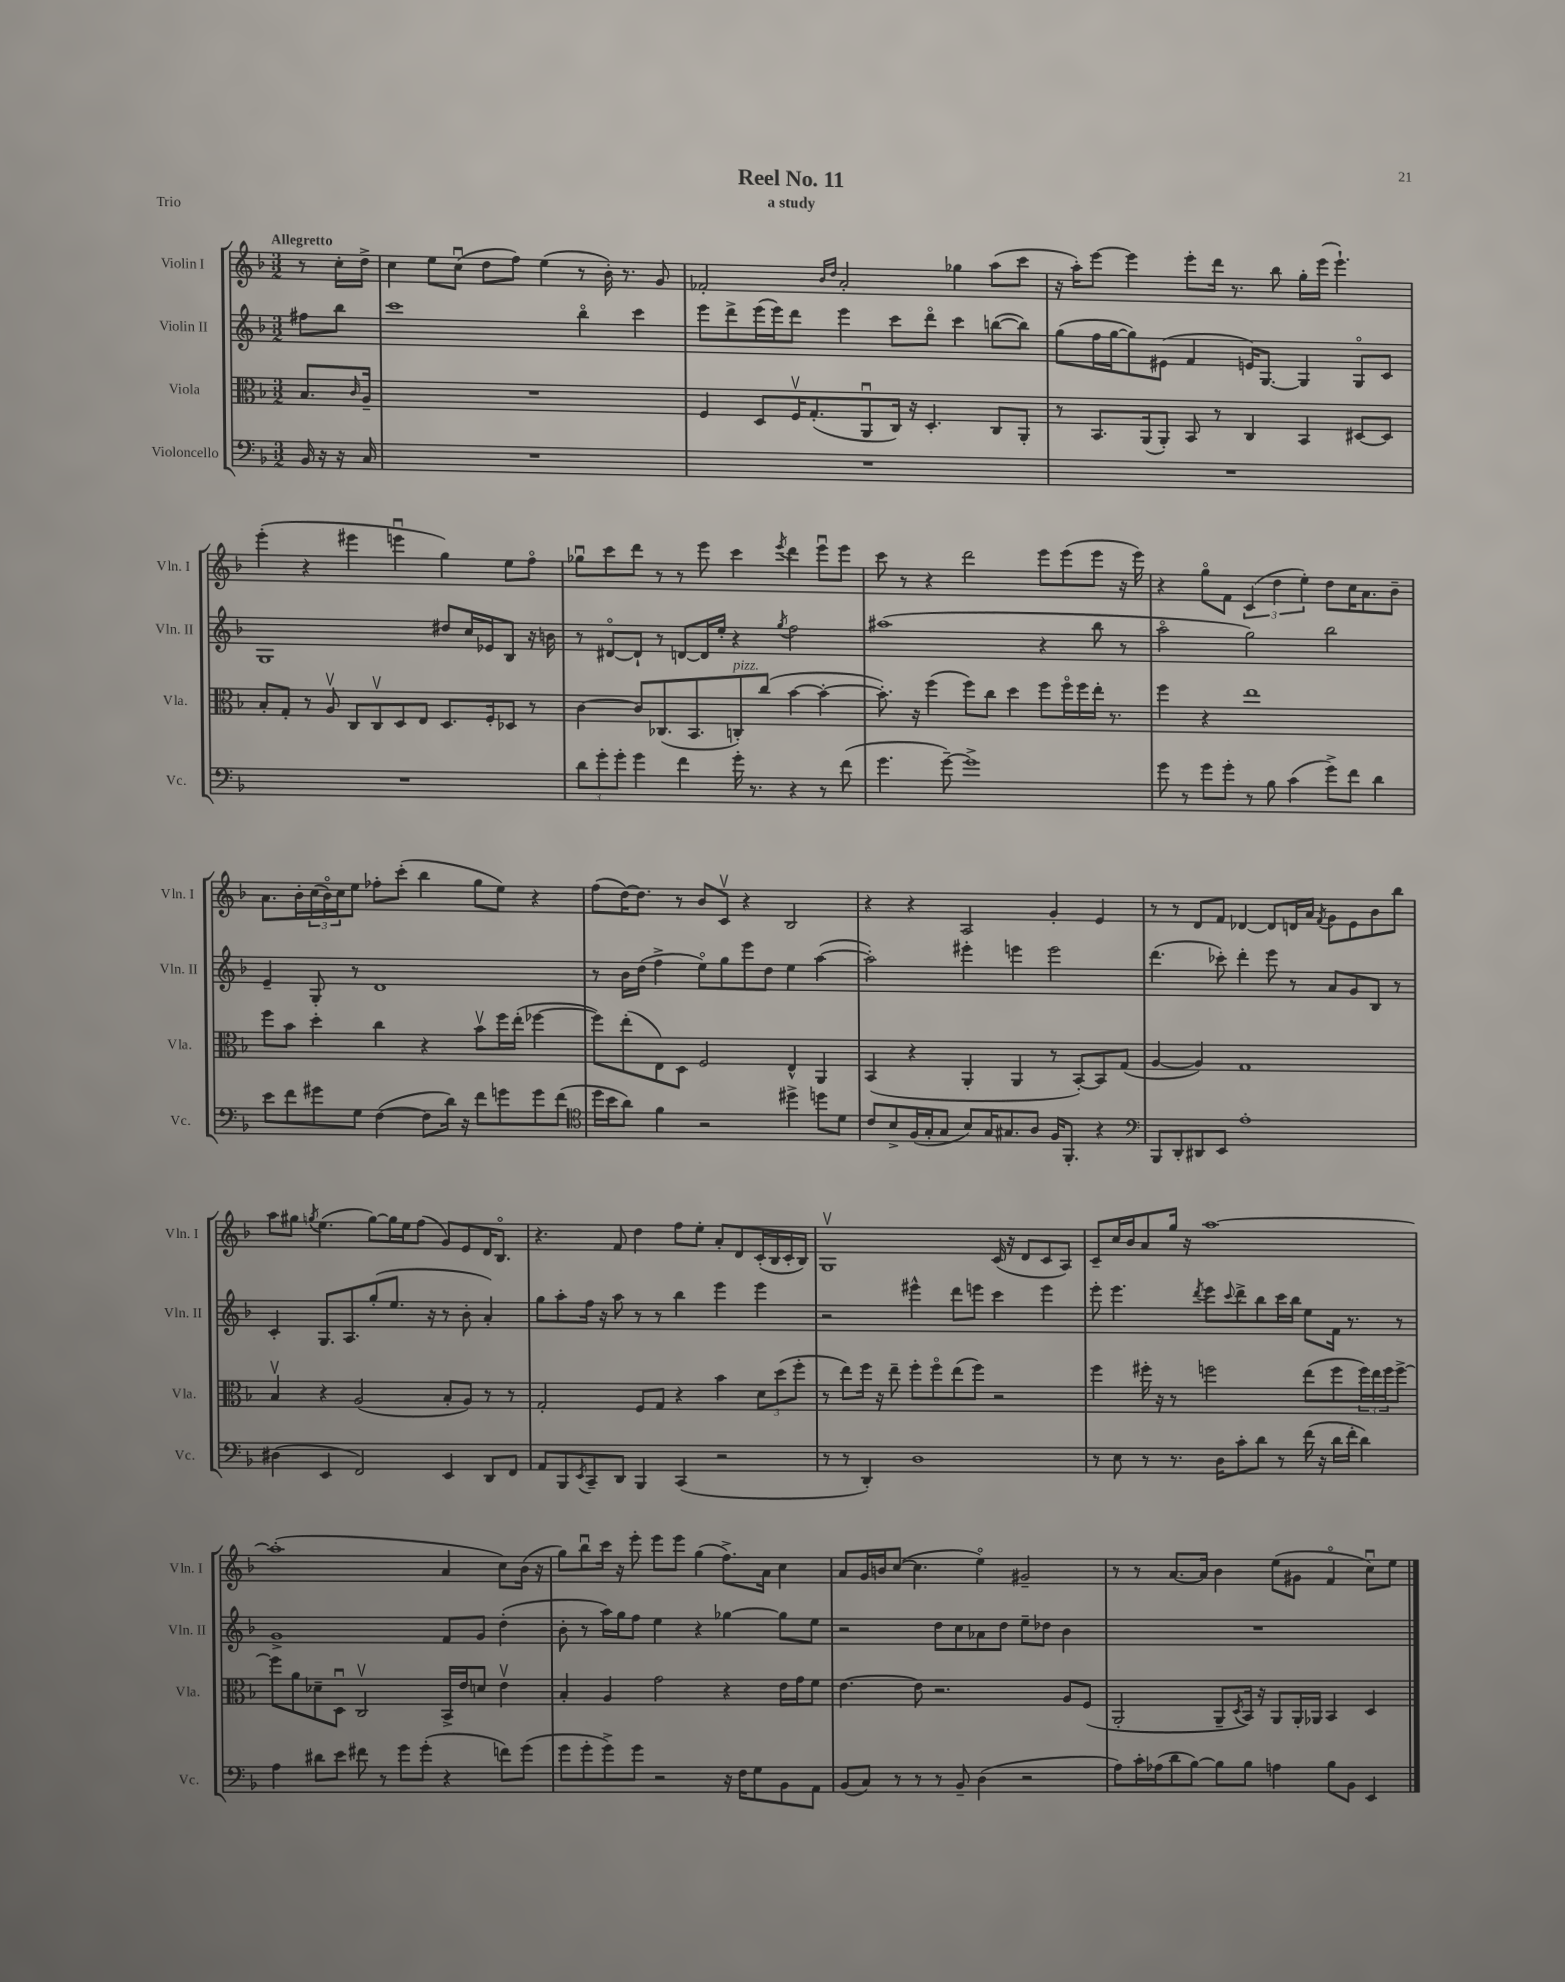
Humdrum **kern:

**kern	**kern	**kern	**kern
*staff4	*staff3	*staff2	*staff1
*clefF4	*clefC3	*clefG2	*clefG2
*k[b-]	*k[b-]	*k[b-]	*k[b-]
*M3/2	*M3/2	*M3/2	*M3/2
16BB-	8.B-	8ff#	8r
16r	.	.	.
16r	.	8bb-	16cc'
.	16qqc	.	.
16C	16A~	.	16dd^
=	=	=	=
1.r	1.r	1ccc	4cc
.	.	.	8ee
.	.	.	(8ccu
.	.	.	8dd
.	.	.	8ff)
.	.	.	(4ee
.	.	4bb-o	8r
.	.	.	16b-')
.	.	.	8.r
.	.	4ccc	.
.	.	.	8g
=	=	=	=
1.r	4F	8eee	2f-'
.	.	8ddd^	.
.	8D	(16eee	.
.	.	16eee)	.
.	16Fv	8ddd	.
.	(8.G'	.	.
.	.	.	16qqb-
.	.	.	16qqdd
.	.	4eee	2a'
.	8AAu	.	.
.	16C)	8ccc	.
.	16r	.	.
.	4.D'	8dddo	.
.	.	4ccc	4gg-
.	8C	([8bb	(8aa
.	8AA'	8bb])	8ccc
=	=	=	=
1.r	8r	(8gg	16r
.	.	.	16aa')
.	8.BB-	16ff	[8eee
.	.	[16gg	.
.	.	8gg])	4eee]
.	(16AA	.	.
.	8AA')	(8e#	.
.	8BB-	4f	8eee'
.	8r	.	16ddd
.	.	.	8.r
.	4C	16e)	.
.	.	[8.G	.
.	.	.	8bb-
.	4BB-	4G]	16gg'
.	.	.	(16eee
.	.	.	4.eee`)
.	[8D#	8Go	.
.	8D#]	8c	.
=	=	=	=
1.r	8B-'	1G	(4eee'
.	8G'	.	.
.	8r	.	4r
.	8Av	.	.
.	8C	.	4eee#
.	8Cv	.	.
.	8D	.	4eeeu
.	8E	.	.
.	8.D	8dd#	4gg)
.	.	16cc	.
.	16F'	16e-	.
.	8D-	8B-	8ee
.	8r	16r	8ffo
.	.	16b	.
=	=	=	=
12d	[4c	8r	8gg-u
12g'	.	.	.
.	.	[8d#o	8ccc
12g'	.	.	.
4g	8c]	8d#`]	8ddd
.	(8.C-	8r	8r
4f	.	[8d	8r
.	8.BB-	.	.
.	.	16d]	8eee
.	.	16ee'	.
16g'	8C')	4r	4ccc
8.r	.	.	.
.	(8cc	.	.
.	.	8qgg	8qeee
4r	[4b-	2ff	4ddd
8r	4b-'_	.	8eeeu
(8f	.	.	8eee
=	=	=	=
4.g	8.b-'])	(1aa#	8ccc
.	.	.	8r
.	16r	.	.
.	(4ff	.	4r
[8g~)	.	.	.
1g^]	8ff)	.	2ddd
.	8cc	.	.
.	4dd	.	.
.	8ff	4r	8eee
.	16ffo	.	(8eee
.	16ff	.	.
.	16ee'	8bb-	8eee
.	8.r	.	.
.	.	8r	16r
.	.	.	16eee)
=	=	=	=
8g	4ff	2aao	4r
8r	.	.	.
8g	4r	.	8ggo
8g'	.	.	8f
8r	1ee	2gg)	(6c
8B-	.	.	.
.	.	.	6dd
(4c	.	.	.
.	.	.	6ee')
8g^)	.	2bb-	8dd
8f	.	.	16cc
.	.	.	8.a
4d	.	.	.
.	.	.	8b-~
=	=	=	=
8e	8ff	4e~	8.a
8f	8b-	.	.
.	.	.	16b-'
8g#	4dd'	8G'	(24cc
.	.	.	24b-o)
.	.	.	24cc
8G	.	8r	8ee
([4F	4cc	1d	8ff-'
.	.	.	(8ccc'
8F]	4r	.	4bb-
16d)	.	.	.
16r	.	.	.
8f	8b-v	.	8gg
8g	16ff	.	8ee)
.	(16ee'	.	.
8g	[4ff-	.	4r
(8f	.	.	.
=	=	=	=
*clefC4	*	*	*
16dd	8ff-])	8r	(8ff
16b-	.	.	.
8a)	(8ee'	16b-	[16dd)
.	.	(16dd	8.dd]
4f	8E)	4ff^	.
.	8D	.	8r
2r	2F	8eeo)	8b-
.	.	8gg	8cv
.	.	8eee	4r
.	.	8dd	.
4dd#^	4E^^	4ee	2B-
8dd	4AA	([4aa	.
8d	.	.	.
=	=	=	=
8c	(4BB-	2aa'])	4r
8B-^	.	.	.
(16F	4r	.	4r
16G'	.	.	.
8G	.	.	.
8B-)	4AA'	4eee#'	2A
16G	.	.	.
8.G#	.	.	.
.	4AA	4eee	.
8A	.	.	.
16F	8r	2eee	4g'
8.FF'	.	.	.
.	[8BB-')	.	.
4r	8BB-]	.	4e
.	(8G	.	.
=	=	=	=
*clefF4	*	*	*
8BBB-	[4A	(4.ddd	8r
8DD'	.	.	8r
8DD#	4A])	.	8d
8EE	.	8ccc-')	8f
1A'	1G	4ddd'	[4d-
.	.	8eee	8d-]
.	.	8r	16d
.	.	.	16a
.	.	.	8qf
.	.	8a	8g
.	.	8g	8e
.	.	8B-	8b-
.	.	8r	8bb-
=	=	=	=
(4D#	4B-v	4c'	8aa
.	.	.	8gg#
.	.	.	8qgg
4EE	4r	8.G	(4.ee
.	.	8.A	.
2FF)	(2A	.	.
.	.	(8gg'	[8gg)
.	.	8.ee	16gg]
.	.	.	16ee
.	.	.	(8ff
.	.	16r	.
4EE	8B-'	8r	8g)
.	8A)	8b-'	8e
8DD	8r	4a')	16d
.	.	.	8.B-o
8FF	8r	.	.
=	=	=	=
8AA	2G'	8gg	4.r
8BBB-	.	8aa'	.
8qEE	.	.	.
8CC~	.	16ff	.
.	.	16r	.
8DD	.	8aa	8f
4BBB-	8F	8r	4dd
.	8G	8r	.
(4CC	4r	4bb-	8ff
.	.	.	8ee'
2r	4b-	4eee	8a'
.	.	.	8d
.	12d	4eee	(16c'
.	.	.	16B-
.	(12dd	.	.
.	.	.	16c'
.	12ff'	.	.
.	.	.	16B-)
=	=	=	=
8r	8r	2r	1Gv
8r	8ee)	.	.
4DD')	16ff	.	.
.	16r	.	.
.	8ee~	.	.
1D	8ff'	4eee#^^	.
.	8ffo	.	.
.	(8ee	8ddd	.
.	8ff)	8eee	.
.	2r	4ccc	(16c
.	.	.	16r
.	.	.	8d
.	.	4eee	8c
.	.	.	8A)
=	=	=	=
8r	4ff	8eee'	8c~
8E	.	4.eee	16cc
.	.	.	16b-
8r	16ff#'	.	8a
.	16r	.	.
8.r	8r	.	16gg
.	.	.	16r
.	.	8qddd	.
.	2ff	8eee	[1aa
16D	.	.	.
.	.	8qqccc	.
8c'	.	8ddd^	.
8d	.	8bb-	.
8r	.	16ccc	.
.	.	16bb-	.
(16f	(8ee	8ee	.
16r	.	.	.
16d	8ff	16f	.
16f'	.	8.r	.
4d)	24ff)	.	.
.	24ee	.	.
.	24ff	.	.
.	[8ff^	8r	.
=	=	=	=
4A	8ff]	1g^	(1aa']
.	8a	.	.
8d#	8d-~	.	.
8e	8Du	.	.
8f#	2Cv	.	.
8r	.	.	.
8g	.	.	.
(8g'	.	.	.
4r	16BB-^	8f	4a
.	16e	.	.
.	8d	8g	.
8f)	4ev	(4dd'	8cc)
(8g	.	.	(16b-
.	.	.	16r
=	=	=	=
8g	4B-'	8b-'	8gg)
8g'	.	8r	8bb-u
8g^)	4A	16aa)	16ccc
.	.	16gg	16r
8g	.	8ff	8eee'
2r	2g	4ee	8eee
.	.	.	8eee
.	.	4r	(4gg
16r	4r	[4gg-	8.ff^)
16F	.	.	.
8G	.	.	.
.	.	.	16a
8BB-	16e	8gg-]	4cc
.	16g	.	.
8AA	8f	8ee	.
=	=	=	=
(8BB-	[4.e	2r	8a
8C)	.	.	16g
.	.	.	16b
8r	.	.	([8cc
8r	8e]	.	4.cc]
8r	2.r	8dd	.
8BB-~	.	8cc	.
(4D	.	8a-	4eeo)
.	.	8dd	.
2r	.	8ee~	2g#~
.	.	8dd-	.
.	8A	4b-	.
.	(8F	.	.
=	=	=	=
8A)	2AA'	1.r	8r
16c'	.	.	8r
(16A-	.	.	.
8d	.	.	[8.a
[8B-)	.	.	.
.	.	.	16a]
8B-]	8AA~	.	4b-
.	8qD	.	.
8B-	16BB-)	.	.
.	16r	.	.
4A	8AA	.	(8ee
.	16AA'	.	8g#
.	16AA-	.	.
8B-	4BB-	.	4fo
8BB-	.	.	.
4EE	4D	.	8ccu)
.	.	.	8ee
==	==	==	==
*-	*-	*-	*-
